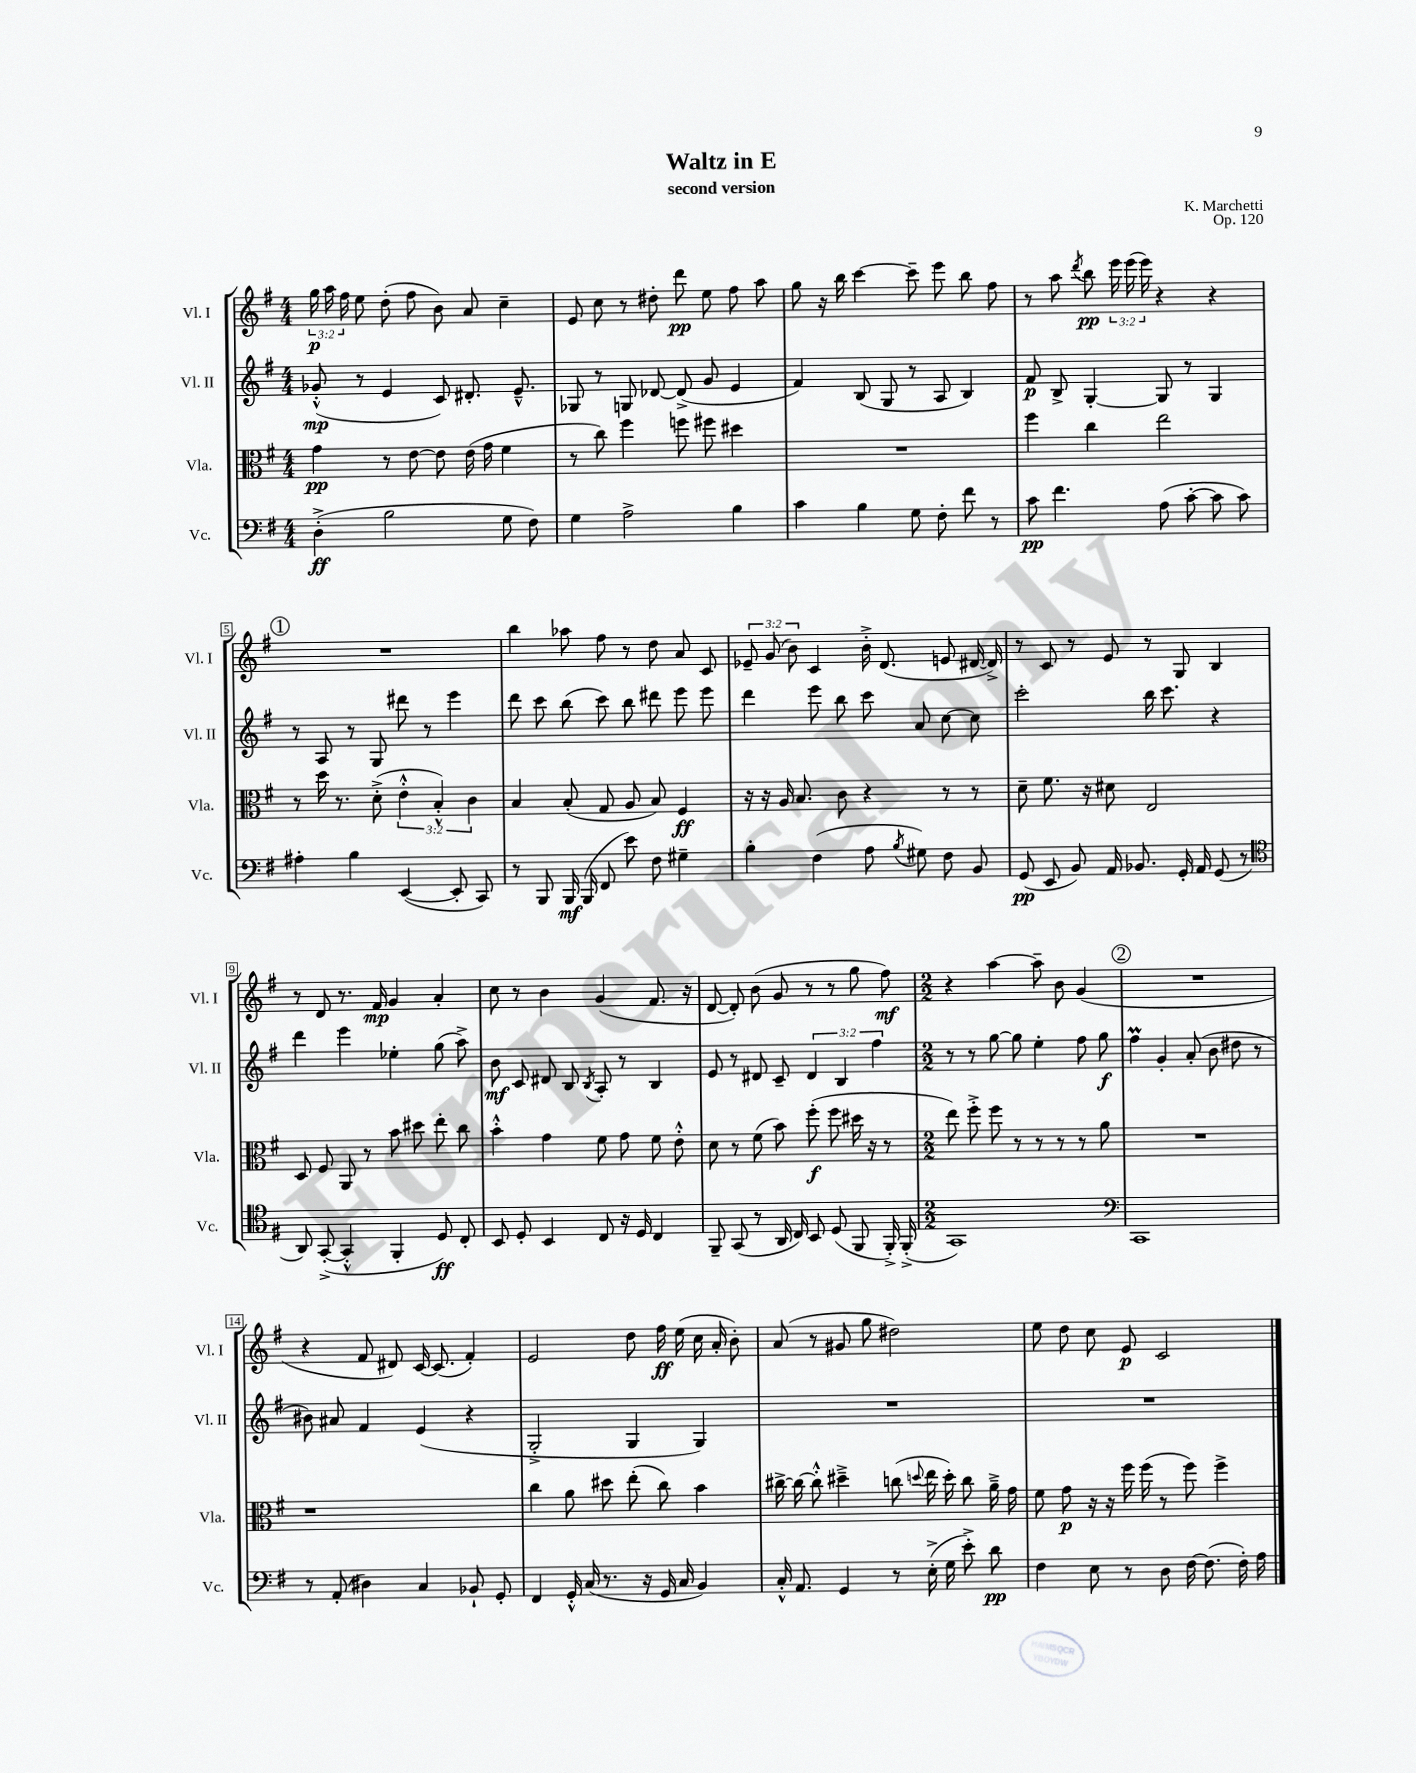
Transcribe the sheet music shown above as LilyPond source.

\header { title = "Waltz in E" composer = "K. Marchetti" subtitle = "second version" opus = "Op. 120" }
<<
\new StaffGroup <<
\new Staff = "s0" \with { instrumentName = "Vl. I" shortInstrumentName = "Vl. I" } {
    \clef treble \key g \major \numericTimeSignature \time 4/4 \override Staff.TupletNumber.text = #tuplet-number::calc-fraction-text
    \autoBeamOff \tuplet 3/2 { g''16\p a''16 fis''16 } e''8 d''8-.( fis''8 b'8) a'8 c''4-- |
    e'8 c''8 r8 dis''8-. d'''8\pp e''8 fis''8 a''8 |
    g''8 r16 b''16 c'''4~ c'''8-- e'''8 b''8 fis''8 |
    r8 a''8 \acciaccatura { d'''8 } b''8\pp \tuplet 3/2 { e'''16 e'''16( e'''16) } r4 r4 |
    \mark \markup { \circle "1" } R1 |
    b''4 aes''8 fis''8 r8 d''8 a'8 c'8 |
    \tuplet 3/2 { ees'8-- g'8( b'8) } c'4 b'16-.-> d'8.( e'8 dis'16~ dis'16->) |
    r8 c'8 r8 e'8 r8 g8 b4 |
    r8 d'8 r8. fis'16\mp g'4 a'4-. |
    c''8 r8 b'4 g'4( fis'8. r16 |
    d'8~ d'8-.) b'8( g'8 r8 r8 g''8 fis''8\mf) |
    \numericTimeSignature \time 2/2 r4 a''4~ a''8-- b'8 g'4( |
    \mark \markup { \circle "2" } R1 |
    r4 fis'8 dis'8) c'16~ c'8.( fis'4-.) |
    e'2 d''8 fis''16\ff e''16( c''16 a'16-. b'8-.) |
    a'8( r8 gis'8 g''8 dis''2) |
    e''8 d''8 c''8 e'8\p c'2 \bar "|." |
}
\new Staff = "s1" \with { instrumentName = "Vl. II" shortInstrumentName = "Vl. II" } {
    \clef treble \key g \major \numericTimeSignature \time 4/4 \override Staff.TupletNumber.text = #tuplet-number::calc-fraction-text
    \autoBeamOff ges'8-.-^\mp( r8 e'4 c'8) dis'8.-. e'8.---^ |
    ges8 r8 g8 des'8~ des'8->( g'8 e'4 |
    fis'4) b8( g8 r8 a8 b4) |
    fis'8\p b8-> g4~-. g8 r8 g4 |
    \mark \markup { \circle "1" } r8 a8 r8 g8 dis'''8 r8 e'''4 |
    d'''8 c'''8 b''8( c'''8) b''8 dis'''8 e'''8 e'''8 |
    d'''4 e'''8 b''8 c'''8 a'8 c''8~ c''8 |
    c'''2-. b''16 c'''8. r4 |
    d'''4 e'''4 ees''4-. g''8( a''8->) |
    b'8\mf c'8 dis'8 b8 \acciaccatura { b8 } a8-. r8 b4 |
    e'8 r8 dis'8 c'8-- \tuplet 3/2 { dis'4 b4 fis''4 } |
    \numericTimeSignature \time 2/2 r8 r8 g''8~ g''8 e''4-. fis''8 g''8\f |
    \mark \markup { \circle "2" } fis''4\prall g'4-. a'8-.( b'8 dis''8 r8 |
    bis'8) ais'8 fis'4 e'4( r4 |
    g2-.-> g4 g4) |
    R1 |
    R1 \bar "|." |
}
\new Staff = "s2" \with { instrumentName = "Vla." shortInstrumentName = "Vla." } {
    \clef alto \key g \major \numericTimeSignature \time 4/4 \override Staff.TupletNumber.text = #tuplet-number::calc-fraction-text
    \autoBeamOff g'4\pp r8 e'8~ e'8 e'16( g'16 fis'4 |
    r8 c''8) fis''4 f''8 fis''8 dis''4 |
    R1 |
    fis''4 c''4 e''2 |
    \mark \markup { \circle "1" } r8 d''16 r8. d'8-.->( \tuplet 3/2 { e'4-.-^ b4-.-^) c'4 } |
    b4 b8-.( g8 a8 b8) fis4\ff |
    r16 r16 a16 b8. c'8 r4 r8 r8 |
    d'8-- fis'8. r16 dis'8 e2 |
    d8 fis8 a,8 r8 b'8 dis''8 e''8-. c''8 |
    b'4-.-^ g'4 fis'8 g'8 fis'8 e'8-.-^ |
    d'8 r8 fis'8( b'8) fis''8-.\f( fis''8 dis''16 r16 r8 |
    \numericTimeSignature \time 2/2 e''8) fis''8-.-> fis''8 r8 r8 r8 r8 a'8 |
    \mark \markup { \circle "2" } R1 |
    r1 |
    c''4 a'8 dis''8 e''8-.( c''8) b'4 |
    cis''16~-> cis''16~ cis''8-.-^ dis''4---> c''8( \appoggiatura { d''8 } e''16 d''16-.) c''8 a'16---> g'16 |
    fis'8 g'8\p r16 r16 fis''16 fis''16( r8 fis''8) fis''4-> \bar "|." |
}
\new Staff = "s3" \with { instrumentName = "Vc." shortInstrumentName = "Vc." } {
    \clef bass \key g \major \numericTimeSignature \time 4/4
    \autoBeamOff d4-.->\ff( b2 g8 fis8) |
    g4 a2-> b4 |
    c'4 b4 g8 fis8-. fis'8 r8 |
    c'8\pp fis'4. a8( c'8~-. c'8 c'8) |
    \mark \markup { \circle "1" } ais4-. b4 e,4~( e,8-. c,8) |
    r8 b,,8 b,,16\mf b,,16( fis,8 e'8) fis8 gis4-- |
    b4-. fis4( a8 \acciaccatura { b8 } gis8) fis8 b,8 |
    g,8\pp( e,8 b,8) a,16 bes,8. g,16-. a,16 g,8( r8 |
    \clef tenor a,8) g,8~-.->( g,4-.-^ fis,4-. d8\ff) c8-. |
    b,8 d8-. b,4 c8 r16 d16 c4 |
    fis,8-- g,8( r8 a,16 c16) b,8 d8( fis,8 fis,16-.->) fis,16-.->( |
    \numericTimeSignature \time 2/2 g,1) |
    \mark \markup { \circle "2" } \clef bass c,1 |
    r8 a,8-.( dis4) c4 bes,8-! g,8-. |
    fis,4 g,16-.-^ c16( r8. r16 g,16 c16 b,4) |
    c16-.-^ a,8. g,4 r8 e16-.->( g16 e'8-.->) d'8\pp |
    fis4 e8 r8 d8 fis16~ fis8.( fis16-.) a16 \bar "|." |
}
>>
>>
\layout { \context { \Score \override BarNumber.stencil = #(make-stencil-boxer 0.1 0.3 ly:text-interface::print) } }
